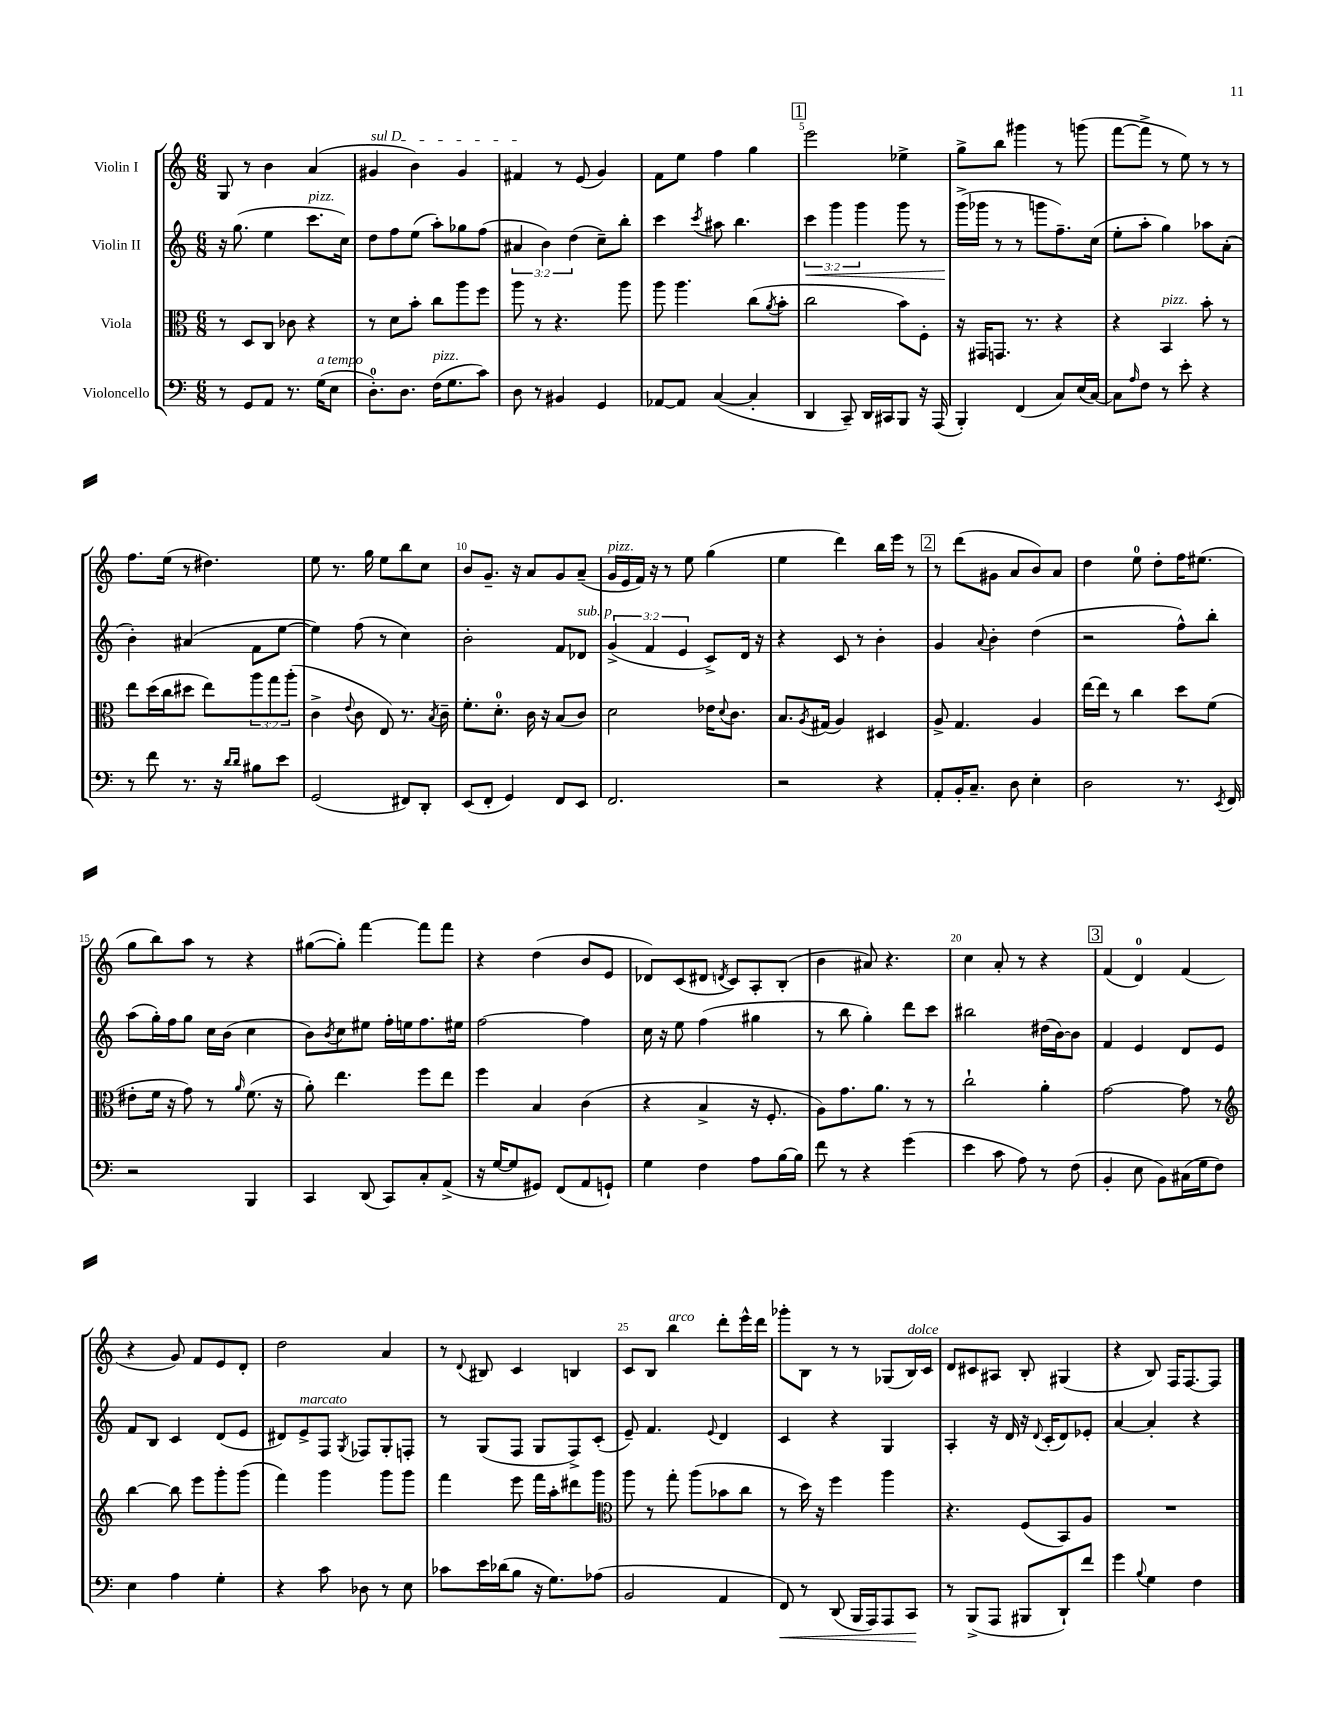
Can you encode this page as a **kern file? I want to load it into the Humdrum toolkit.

**kern	**kern	**kern	**kern
*staff4	*staff3	*staff2	*staff1
*clefF4	*clefC3	*clefG2	*clefG2
*k[]	*k[]	*k[]	*k[]
*M6/8	*M6/8	*M6/8	*M6/8
8r	8r	16r	8G
.	.	(8.gg	.
8GG	8D	.	8r
8AA	8C	4ee	4b
8.r	8c-	.	.
.	4r	8.ccc	(4a
(16G	.	.	.
8E	.	.	.
.	.	16cc)	.
=	=	=	=
8.D')	8r	8dd	4g#
.	8d	8ff	.
8.D	.	.	.
.	8b'	(8ee	4b)
(16F	8cc	8aa')	.
8.G	.	.	.
.	8aa	8gg-	4g#
8c)	8ff	(8ff	.
=	=	=	=
8D	8aa	6a#	4f#
8r	8r	.	.
.	.	6b)	.
4BB#	4.r	.	8r
.	.	(6dd	.
.	.	.	(8e
4GG	.	8cc~)	4g)
.	8aa	8bb'	.
=	=	=	=
[8AA-	8aa	4ccc	8f
8AA-]	4.aa	.	8ee
.	.	8qccc	.
([4C	.	8aa#	4ff
.	.	4.bb	.
4C']	(8cc	.	4gg
.	8qa	.	.
.	8b'	.	.
=	=	=	=
4DD	2cc	6ccc	2eee
.	.	6ggg	.
8CC~)	.	.	.
.	.	6ggg	.
16DD	.	.	.
16CC#	.	.	.
8BBB	8b)	8ggg	4ee-^
16r	8F'	8r	.
(16AAA	.	.	.
=	=	=	=
4BBB')	16r	(16ggg^	8gg^
.	16GG#	16ggg-	.
.	8.GG	8r	8bb
(4FF	.	8r	4ggg#
.	8.r	.	.
.	.	8ggg	.
8C)	4r	8.ff~)	8r
(16E	.	.	(8ggg
[16C)	.	(16cc	.
=	=	=	=
8C]	4r	8ee'	[8fff
16qqA	.	.	.
8F	.	8aa'	8fff^]
8r	4BB	4gg)	8r
8e'	.	.	8ee)
4r	8b'	8aa-	8r
.	8r	(8a'	8r
=	=	=	=
8r	8ee	4b')	8.ff
8f	(16dd	.	.
.	16cc	.	(16ee
8.r	8dd#	(4a#	8r
.	8ee)	.	4.dd#)
16r	.	.	.
16qqd	.	.	.
16qqd	.	.	.
8B#	12aa	8f	.
.	12gg	.	.
8e	.	[8ee	.
.	(12aa'	.	.
=	=	=	=
(2GG	4c^	4ee])	8ee
.	.	.	8.r
.	8qqe	.	.
.	8c	(8ff	.
.	.	.	16gg
.	8E)	8r	8ee
8FF#)	8.r	4cc)	8bb
8DD'	.	.	8cc
.	8qB	.	.
.	16c~	.	.
=	=	=	=
(8EE	8.f'	2b'	8b
8FF'	.	.	8.g~
.	8.d'	.	.
4GG)	.	.	.
.	.	.	16r
.	16c	.	8a
.	16r	.	.
8FF	(8B	8f	8g
8EE	8c)	8d-	(8a~
=	=	=	=
2.FF	2d	(6g^	16g
.	.	.	16e
.	.	.	16f)
.	.	6f	.
.	.	.	16r
.	.	.	8r
.	.	6e	.
.	.	.	8ee
.	16e-	8c^)	(4gg
.	8qqd	.	.
.	8.c	.	.
.	.	16d	.
.	.	16r	.
=	=	=	=
2r	8.B	4r	4ee
.	8qA	.	.
.	(16G#	.	.
.	4A)	8c	4ddd)
.	.	8r	.
4r	4D#	4b'	16bb
.	.	.	16eee
.	.	.	8r
=	=	=	=
8AA'	8A^	4g	8r
16BB'	4.G	.	(8ddd
8.C~	.	.	.
.	.	8qqa	.
.	.	4b'	8g#
8D	.	.	8a
4E'	4A	(4dd	8b)
.	.	.	8a
=	=	=	=
2D	[16ee	2r	4dd
.	16ee]	.	.
.	8r	.	.
.	4cc	.	8ee
.	.	.	8dd'
8.r	8dd	8ff^^)	16ff
.	.	.	(8.ee#
.	(8f	8bb'	.
8qEE	.	.	.
16FF	.	.	.
=	=	=	=
2r	8e#'	(8aa	8gg
.	16f	16gg')	8bb)
.	16r	16ff	.
.	8g)	8gg	8aa
.	8r	16cc	8r
.	.	(16b	.
.	16qqa	.	.
4BBB	(8.f	4cc	4r
.	16r	.	.
=	=	=	=
4CC	8a')	8b)	([8gg#
.	.	8qb	.
.	4.ee	8cc	8gg#'])
(8DD	.	8ee#	[4fff
8CC)	.	16ff'	.
.	.	16ee	.
8C'	8ff	8.ff	8fff]
(8AA^	8ee	.	8fff
.	.	16ee#	.
=	=	=	=
16r	4ff	[2ff	4r
[16G	.	.	.
8G]	.	.	.
8GG#)	4B	.	(4dd
(8FF	.	.	.
8AA	(4c	4ff]	8b
8GG`)	.	.	8e
=	=	=	=
4G	4r	16cc	8d-)
.	.	16r	.
.	.	8ee	(8c
4F	4B^	(4ff	8d#
.	.	.	8qd
.	.	.	8c)
8A	16r	4gg#	8A'
.	8.F'	.	.
[16B	.	.	(8B'
16B]	.	.	.
=	=	=	=
8f	8A)	8r	4b
8r	8.g	8bb	.
4r	.	4gg')	8a#)
.	8.a	.	.
.	.	.	4.r
(4g	8r	8ddd	.
.	8r	8ccc	.
=	=	=	=
4e	2cc`	2bb#	4cc
8c	.	.	8a'
8A)	.	.	8r
8r	4a'	(16dd#	4r
.	.	[16b)	.
(8F	.	8b]	.
=	=	=	=
4BB'	[2g	4f	(4f
8E	.	4e	4d)
8BB)	.	.	.
(16C#	8g]	8d	(4f
16G	.	.	.
8F)	8r	8e	.
=	=	=	=
*	*clefG2	*	*
4E	[4bb	8f	4r
.	.	8B	.
4A	8bb]	4c	8g)
.	8eee	.	8f
4G'	8ggg'	(8d	8e
.	(8ggg	8e	8d'
=	=	=	=
4r	4fff)	8d#)	2dd
.	.	8e^	.
8c	4ggg	8F	.
.	.	8qG	.
8D-	.	8F-	.
8r	8ggg	8G'	4a
8E	8ggg	8F'	.
=	=	=	=
8c-	4fff	8r	8r
.	.	.	8qqd
16e	.	(8G	8B#
(16d-	.	.	.
8B	8eee	8F	4c
16r	16fff	8G	.
8.G)	16aa'	.	.
.	8ddd#	8F^)	4B
(8A-	8ggg	(8c'	.
=	=	=	=
*	*clefC3	*	*
2BB	8aa	8e~)	8c
.	8r	4.f	8B
.	8gg'	.	4bb
.	(8aa	.	.
.	.	8qqe	.
4AA	8b-	4d	8ddd'
.	8cc	.	16eee^^
.	.	.	16ddd
=	=	=	=
8FF)	8r	4c	8ggg-'
8r	16dd)	.	8B
.	16r	.	.
(8DD	4ff	4r	8r
16BBB	.	.	8r
16AAA)	.	.	.
8AAA	4aa	4G	(8G-
8CC	.	.	16B)
.	.	.	16c
=	=	=	=
8r	4.r	4A'	8d
(8BBB^	.	.	8c#
8AAA	.	16r	8A#
.	.	16d	.
8BBB#	(8F	16r	8B'
.	.	8qqd	.
.	.	(16c'	.
8DD`)	8BB)	8d)	(4G#
8f	8A	8e-'	.
=	=	=	=
4g	2.r	[4a	4r
8qqB	.	.	.
4G	.	4a']	8B)
.	.	.	16F
.	.	.	[8.F
4F	.	4r	.
.	.	.	8F]
==	==	==	==
*-	*-	*-	*-
